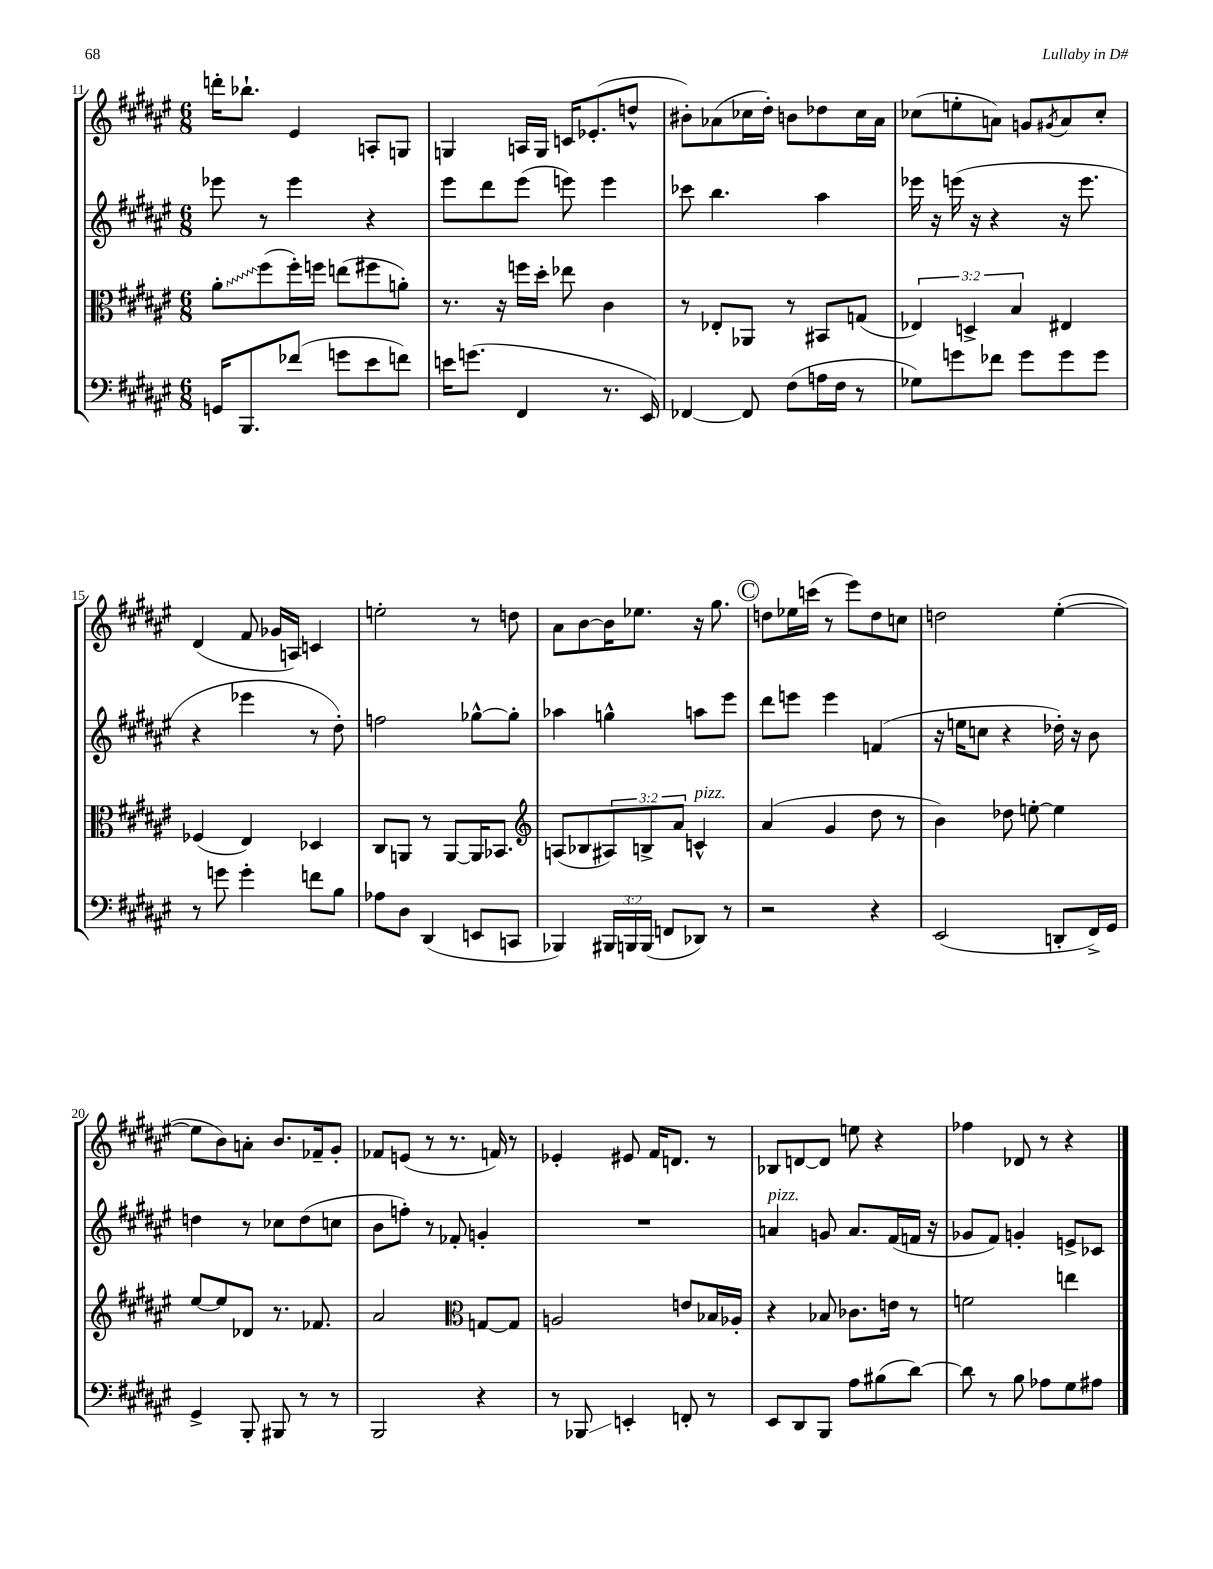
<<
\new StaffGroup <<
\new Staff = "s0" {
    \clef treble \key fis \major \numericTimeSignature \time 6/8
    d'''16-. bes''8.-! eis'4 a8-. g8 |
    g4 a16 g16 c'16 ees'8.-.( d''8-^ |
    bis'8-.) aes'8( ces''16 dis''16-.) b'8 des''8 ces''16 aes'16 |
    ces''8( e''8-. a'8) g'8 \acciaccatura { gis'8 } a'8 ces''8-. |
    dis'4( fis'8 ges'16 a16) c'4 |
    e''2-. r8 d''8 |
    ais'8 b'8~ b'16 ees''8. r16 gis''8. |
    \mark \markup { \circle "C" } d''8 ees''16 c'''16( r8 eis'''8) d''8 c''8 |
    d''2 eis''4~-.( |
    eis''8 b'8) a'8-. b'8. fes'16-- gis'8-. |
    fes'8 e'8( r8 r8. f'16) r8 |
    ees'4-. eis'8 fis'16 d'8. r8 |
    bes8 d'8~ d'8 e''8 r4 |
    fes''4 des'8 r8 r4 \bar "|." |
}
\new Staff = "s1" {
    \clef treble \key fis \major \numericTimeSignature \time 6/8
    ees'''8 r8 ees'''4 r4 |
    eis'''8 dis'''8 eis'''8( e'''8) e'''4 |
    ces'''8 b''4. ais''4 |
    ees'''16 r16 e'''16( r16 r4 r16 e'''8. |
    r4 ees'''4 r8 dis''8-.) |
    f''2 ges''8~-^ ges''8-. |
    aes''4 g''4-^ a''8 eis'''8 |
    \mark \markup { \circle "C" } dis'''8 e'''8 e'''4 f'4( |
    r16 e''16 c''8 r4 des''16-.) r16 b'8 |
    d''4 r8 ces''8 d''8( c''8 |
    b'8 f''8-.) r8 fes'8-. g'4-. |
    R2. |
    a'4^\markup { \italic "pizz." } g'8 a'8. fis'16( f'16 r16 |
    ges'8 fis'8) g'4-. e'8-> ces'8 \bar "|." |
}
\new Staff = "s2" {
    \clef alto \key fis \major \numericTimeSignature \time 6/8 \override Staff.TupletNumber.text = #tuplet-number::calc-fraction-text
    \once \override Glissando.style = #'zigzag ais'8-.\glissando fis''8( fis''16-.) f''16 e''8( fis''8 a'8-.) |
    r8. r16 f''16 dis''16-. ees''8 cis'4 |
    r8 ees8-. aes,8 r8 bis,8 g8( |
    \tuplet 3/2 { ees4) d4-> b4 } eis4 |
    fes4( eis4) des4 |
    cis8 a,8 r8 a,8~ a,16 bes,8. |
    \clef treble a8( bes8 \tuplet 3/2 { ais8) b8-> ais'8 } c'4-^^\markup { \italic "pizz." } |
    \mark \markup { \circle "C" } ais'4( gis'4 dis''8 r8 |
    b'4) des''8 e''8~-. e''4 |
    eis''8~ eis''8 des'8 r8. fes'8. |
    ais'2 \clef alto g8~ g8 |
    a2 e'8 bes16 aes16-. |
    r4 bes8 ces'8. e'16 r8 |
    f'2 e''4 \bar "|." |
}
\new Staff = "s3" {
    \clef bass \key fis \major \numericTimeSignature \time 6/8 \override Staff.TupletNumber.text = #tuplet-number::calc-fraction-text
    g,16 b,,8. fes'8( g'8 eis'8 f'8) |
    e'16 g'8.( fis,4 r8. eis,16) |
    fes,4~ fes,8 fis8( a16 fis16 r8 |
    ges8) g'8 fes'8 g'8 g'8 g'8 |
    r8 g'8 g'4-. f'8 b8 |
    aes8 dis8 dis,4( e,8 c,8 |
    bes,,4) \tuplet 3/2 { bis,,16 b,,16 b,,16( } f,8 des,8) r8 |
    \mark \markup { \circle "C" } r2 r4 |
    eis,2( d,8-. fis,16->) gis,16 |
    gis,4-> b,,8-. bis,,8 r8 r8 |
    b,,2 r4 |
    r8 bes,,8\glissando e,4-. f,8-. r8 |
    eis,8 dis,8 b,,8 ais8 bis8( dis'8~) |
    dis'8 r8 b8 aes8 gis8 ais8 \bar "|." |
}
>>
>>
\layout { \context { \Score currentBarNumber = #11 } }
